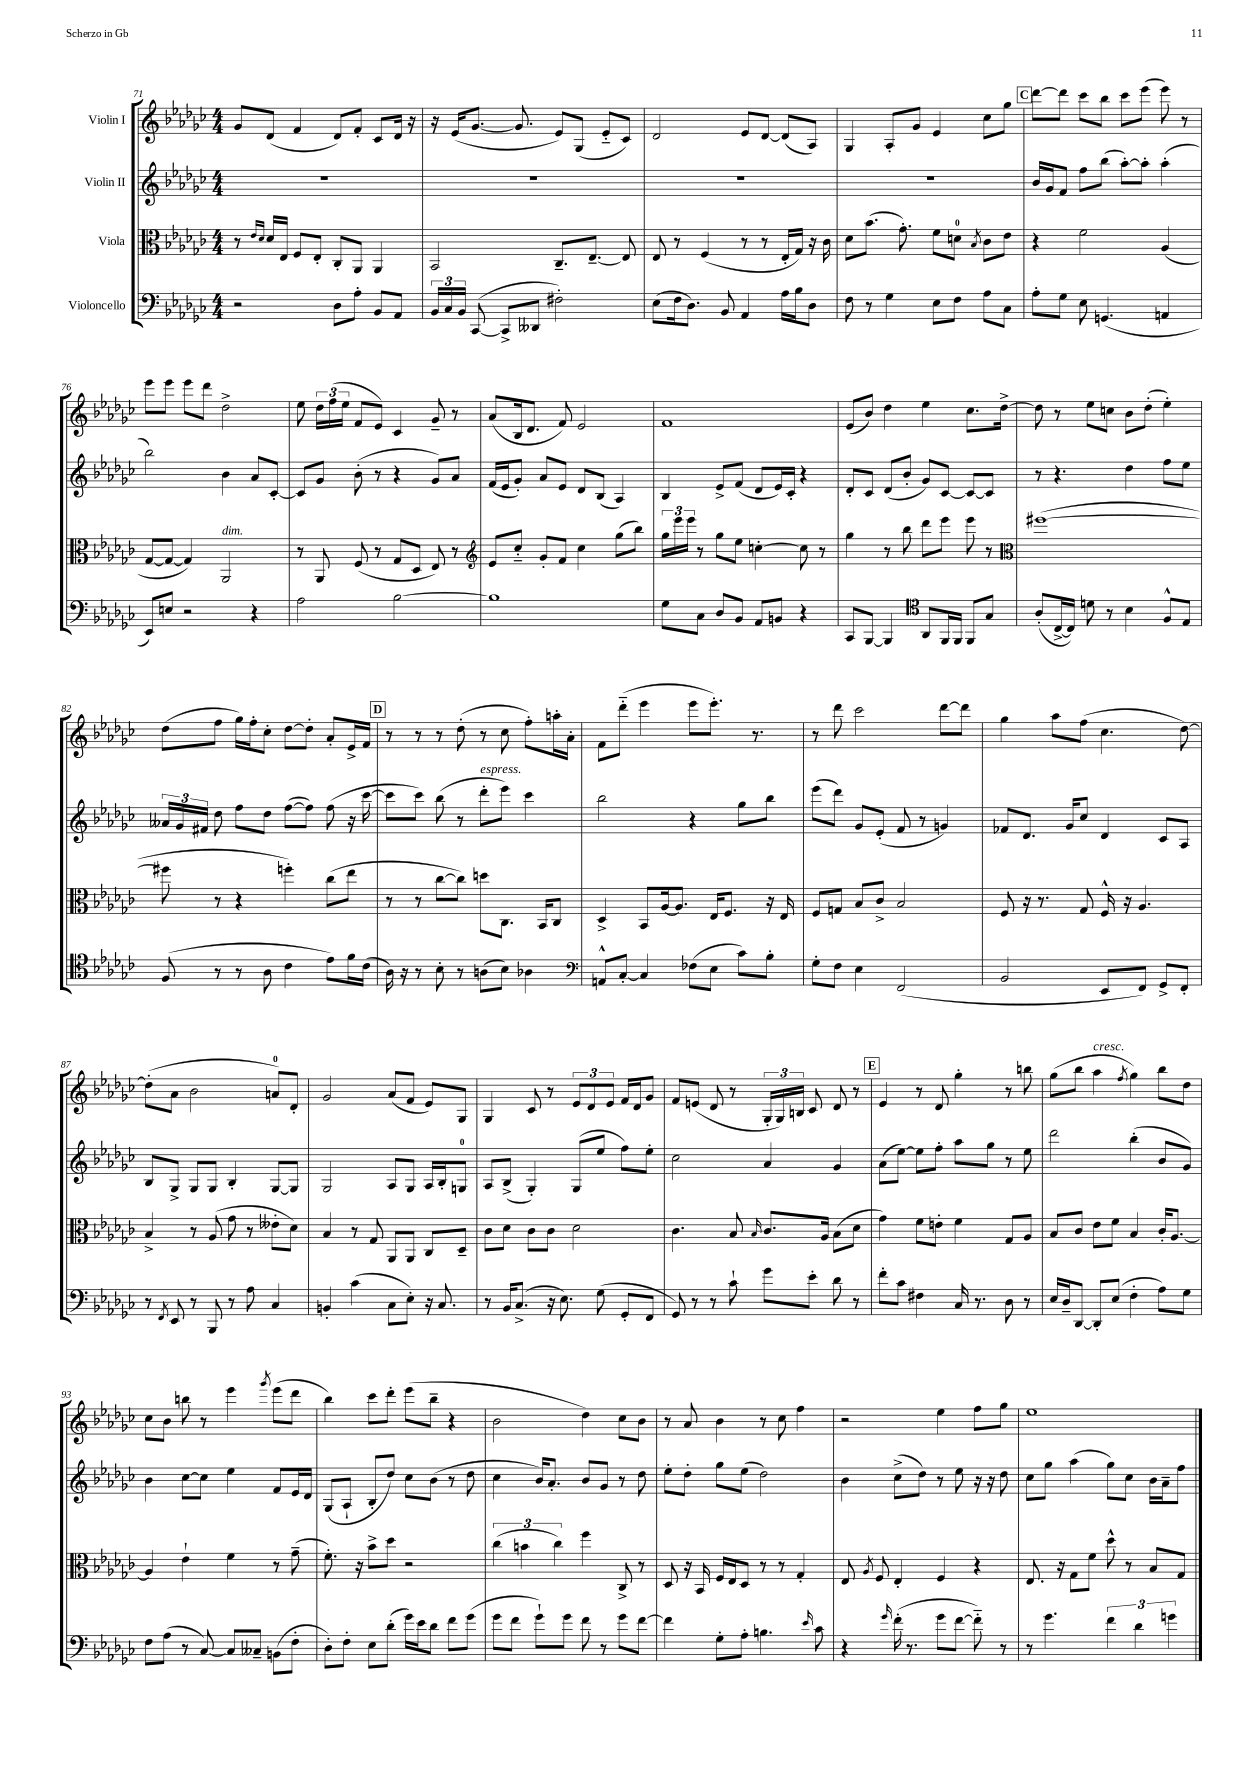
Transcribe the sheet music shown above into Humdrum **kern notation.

**kern	**kern	**kern	**kern
*part4	*part3	*part2	*part1
*staff4	*staff3	*staff2	*staff1
*I"Violoncello	*I"Viola	*I"Violin II	*I"Violin I
*clefF4	*clefC3	*clefG2	*clefG2
*k[b-e-a-d-g-c-]	*k[b-e-a-d-g-c-]	*k[b-e-a-d-g-c-]	*k[b-e-a-d-g-c-]
*M4/4	*M4/4	*M4/4	*M4/4
=71	=71	=71	=71
2r	8r	1r	8g-/L
.	16qqe-/LL	.	.
.	16qqd-/JJ	.	.
.	16d-/LL	.	(8d-/J
.	16E-/JJ	.	.
.	8F/L	.	4f/
.	8E-'/J	.	.
8D-\L	8C-'/L	.	8d-/L)
8A-'\J	8AA-/J	.	8f'/J
8BB-/L	4AA-/	.	8c-/L
8AA-/J	.	.	16d-/Jk
.	.	.	16r
=72	=72	=72	=72
24BB-/LL	2BB-/	1r	16r
24C-/	.	.	.
.	.	.	(16e-/KL
24BB-/JJ	.	.	.
([8CC-/	.	.	[8.g-/J
8CC-^/L]	.	.	.
.	.	.	8.g-/]
8DD--X/J	.	.	.
2F#X'\)	8.C-~/L	.	8e-/L)
.	.	.	(8G-/J
.	[8.E-~/J	.	.
.	.	.	8e-/L
.	8E-/]	.	8c-/J)
=73	=73	=73	=73
(8E-\L	8E-/	1r	2d-/
16F\k	8r	.	.
8.D-\J)	.	.	.
.	(4F/	.	.
8BB-/	.	.	.
4AA-/	8r	.	8e-/L
.	8r	.	[8d-/J
16A-\LL	16E-'/LL	.	(8d-/L]
16B-\J	16G-/JJ)	.	.
8D-\J	16r	.	8A-/J)
.	16c-\	.	.
=74	=74	=74	=74
8F\	8d-\L	1r	4G-/
8r	(8.b-\J	.	.
4G-\	.	.	8A-'/L
.	8.g-'\)	.	.
.	.	.	8g-/J
8E-\L	8f\L	.	4e-/
8F\J	8dn\J	.	.
.	8qB-/	.	.
8A-\L	8c-\L	.	8cc-\L
8C-\J	8e-\J	.	8gg-\J
!!LO:REH:place=s1:t=C
=75	=75	=75	=75
8A-'\L	4r	16b-/LL	[8ddd-\L
.	.	16g-/J	.
8G-\J	.	8f/J	8ddd-\J]
8E-\	2f\	8ff\L	8ccc-\L
(4.GGn/	.	(8bb-\J	8bb-\J
.	.	[8aa-'\L)	8ccc-\L
.	.	8aa-'\J]	(8eee-\J
4AAn/	(4A-/	(4aa-'\	8eee-\)
.	.	.	8r
!!LO:LB:g=z
=76	=76	=76	=76
8EE-/L)	[8G-/L	2bb-\)	8eee-\L
8En/J	8G-/J_	.	8eee-\J
2r	4G-/])	.	8eee-\L
.	.	.	8ddd-\J
!	!LO:TX:a:i:t=dim.	!	!
.	2AA-/	4b-\	2dd-^\
4r	.	8a-/L	.
.	.	[8c-'/J	.
=77	=77	=77	=77
2A-\	8r	8c-/L]	8ee-\
.	8AA-/	8g-/J	24dd-\LL
.	.	.	(24ff\
.	.	.	24ee-\JJ
.	(8F/	(8b-'\	8f/L
.	8r	8r	8e-/J)
[2B-\	8G-/L	4r	4c-/
.	8D-/J	.	.
.	8E-/)	8g-/L)	8g-~/
.	8r	8a-/J	8r
=78	=78	=78	=78
*	*clefG2	*	*
1B-]	8e-/L	(16f/LL	(8a-/L
.	.	16e-/J	.
.	8cc-/J	8g-'/J)	16B-/k
.	.	.	8.d-/J
.	8g-'/L	8a-/L	.
.	8f/J	8e-/J	8f/)
.	4cc-\	8d-/L	2e-/
.	.	(8B-/J	.
.	(8gg-\L	4A-/)	.
.	8bb-\J)	.	.
=79	=79	=79	=79
8G-\L	24gg-\LL	4B-/	1f
.	24eee-\	.	.
.	24eee-\JJ	.	.
8C-\J	8r	.	.
8D-/L	8gg-\L	8e-^/L	.
8BB-/J	8ee-\J	(8f/J	.
8AA-/L	[4ccn'\	8d-/L	.
8BBn/J	.	16e-/L)	.
.	.	16c-'/JJ	.
4r	8cc\]	4r	.
.	8r	.	.
=80	=80	=80	=80
8CC-/L	4gg-\	8d-'/L	(8e-/L
[8BBB-/J	.	8c-/J	8b-/J)
4BBB-/]	8r	(8d-/L	4dd-\
.	8bb-\	8b-'/J	.
*clefC4	*	*	*
8AA-/L	8ddd-\L	8g-/L)	4ee-\
16FF/L	8eee-\J	[8c-/J	.
16FF/JJ	.	.	.
8FF/L	8eee-\	8c-/L_	8.cc-\L
8G-/J	8r	8c-/J]	.
.	.	.	[16dd-^\Jk
=81	=81	=81	=81
*	*clefC3	*	*
(8A-'/L	([1ff#X	8r	8dd-\]
[16C-^/L	.	4.r	8r
16C-/JJ])	.	.	.
8dn\	.	.	8ee-\L
8r	.	.	8ccn\J
4B-\	.	4dd-\	8b-\L
.	.	.	(8dd-'\J
8F^^/L	.	8ff\L	4ee-'\)
8E-/J	.	8ee-\J	.
!!LO:LB:g=z
=82	=82	=82	=82
(8F/	8ff#X\]	24a--X/LL	(8dd-\L
.	.	24g-/	.
.	.	24f#X/JJ	.
8r	8r	8dd-\	8ff\J
8r	4r	8ff\L	16gg-\LL)
.	.	.	16ff'\J
8A-\	.	8dd-\J	8cc-'\J
4c-\	4ffn'\)	([8ff\L	[8dd-\L
.	.	8ff\J])	8dd-'\J]
8e-\L)	(8cc-\L	(8ff\	8a-'/L
16f\L	8ee-\J	16r	16e-^/L
(16c-\JJ	.	[16ccc-\	16f/JJ
!!LO:REH:place=s1:t=D
=83	=83	=83	=83
16A-\)	8r	8ccc-\L]	8r
16r	.	.	.
8r	8r	8ccc-\J)	8r
8B-'\	[8cc-\L	(8bb-\	8r
8r	8cc-\J])	8r	(8dd-'\
!	!	!LO:TX:a:i:t=espress.	!
(8An\L	8ddn\L	8ddd-'\L	8r
8B-\J)	8.C-\J	8eee-\J)	8cc-\
4A-X\	.	4ccc-\	8ff'\L)
.	16BB-/KL	.	.
.	8C-/J	.	16aan'\L
.	.	.	16a-'\JJ
=84	=84	=84	=84
*clefF4	*	*	*
8AAn^^/L	4D-^/	2bb-\	8f\L
[8C-'/J	.	.	(8ddd-\J
4C-/]	8BB-/L	.	4eee-\
.	[16A-/k	.	.
.	8.A-/J]	.	.
(8F-X\L	.	4r	8eee-\L
8E-\J	16E-/KL	.	8.eee-'\J)
.	8.F/J	.	.
8c-\L)	.	8gg-\L	.
.	.	.	8.r
8B-'\J	16r	8bb-\J	.
.	16E-/	.	.
=85	=85	=85	=85
8G-'\L	8F/L	(8eee-\L	8r
8F\J	8Gn/J	8ddd-\J)	8ddd-\
4E-\	8B-/L	8g-/L	2ccc-\
.	8c-^/J	(8e-'/J	.
(2FF/	2B-/	8f/	.
.	.	8r	.
.	.	4gn/)	[8ddd-\L
.	.	.	8ddd-\J]
=86	=86	=86	=86
2BB-/	8F/	8f-X/L	4gg-\
.	16r	8.d-/J	.
.	8.r	.	.
.	.	.	8aa-\L
.	.	16g-/KL	.
.	8G-/	8cc-/J	(8ff\J
8EE-/L	16F^^/	4d-/	4.cc-\
.	16r	.	.
8FF/J)	4.A-/	.	.
8GG-^/L	.	8c-/L	.
8FF'/J	.	8A-/J	[8dd-\)
!!LO:LB:g=z
=87	=87	=87	=87
8r	4B-^/	8B-/L	(8dd-'\L]
8qFF/	.	.	.
8EE-/	.	8G-^/J	8a-\J
8r	8r	8G-/L	2b-\
8BBB-/	(8A-/	8G-/J	.
8r	8g-\	4B-'/	.
8A-\	8r	.	.
4C-/	8e--X'\L	[8G-/L	8an/L)
.	8d-\J)	8G-/J]	8d-'/J
=88	=88	=88	=88
4BBn'/	4B-/	2G-/	2g-/
(4c-\	8r	.	.
.	8G-/	.	.
8C-\L	8AA-/L	8A-/L	(8a-/L
8E-'\J)	8AA-/J	8G-/J	8f/J
16r	8C-/L	16A-/LL	8e-/L)
8.C-/	.	16B-'/J	.
.	8D-~/J	8Gn/J	8G-/J
=89	=89	=89	=89
8r	8c-\L	8A-/L	4G-/
16BB-/KL	8d-\J	(8B-^/J	.
(8.C-^/J	.	.	.
.	8c-\L	4G-'/)	8c-/
16r	8c-\J	.	8r
8.E-\)	.	.	.
.	2d-\	(8G-/L	12e-/L
.	.	.	12d-/
(8G-\	.	8ee-/J	.
.	.	.	12e-/J
8GG-'/L	.	8ff\L)	16f/LL
.	.	.	16d-/J
8FF/J	.	8ee-'\J	8g-/J
=90	=90	=90	=90
8GG-/)	4.c-\	2cc-\	8f/L
8r	.	.	(8en/J
8r	.	.	8d-/
8c-`\	8B-/	.	8r
.	16qqB-/	.	.
8g-\L	8.c-/L	4a-/	24G-'/LL
.	.	.	24G-/)
.	.	.	24Bn/JJ
8e-'\J	.	.	8c-/
.	16A-/Jk	.	.
8d-\	(8B-\L	4g-/	8d-/
8r	8d-\J	.	8r
!!LO:REH:place=s1:t=E
=91	=91	=91	=91
8f'\L	4g-\)	(8a-\L	4e-/
8c-\J	.	[8ee-\J)	.
4F#X\	8f\L	8ee-\L]	8r
.	8en'\J	8ff'\J	8d-/
16C-/	4f\	8aa-\L	4gg-'\
8.r	.	.	.
.	.	8gg-\J	.
8D-\	8G-/L	8r	8r
8r	8A-/J	8ee-\	8bbn\
=92	=92	=92	=92
16E-/LL	8B-/L	2ddd-\	(8gg-\L
16D-~/J	.	.	.
[8DD-/J	8c-/J	.	8bb-\J
!	!	!	!LO:TX:a:i:t=cresc.
8DD-'/L]	8e-\L	.	4aa-\
(8E-/J	8f\J	.	.
.	.	.	8qff/
4F'\	4B-/	(4bb-'\	4gg-\)
8A-\L)	16c-'/KL	8b-/L	8bb-\L
.	[8.A-/J	.	.
8G-\J	.	8g-/J)	8dd-\J
!!LO:LB:g=z
=93	=93	=93	=93
8F\L	4A-/]	4b-\	8cc-\L
(8A-\J	.	.	8b-\J
8r	4e-`\	[8cc-\L	8bbn\
[8C-/)	.	8cc-\J]	8r
8C-/L]	4f\	4ee-\	4eee-\
8C--X~/J	.	.	.
.	.	.	8qggg-/
(8BBn\L	8r	8f/L	(8eee-\L
8F'\J	(8g-~\	16e-/L	8ddd-\J
.	.	16d-/JJ	.
=94	=94	=94	=94
8D-'\L)	8.f'\)	(8G-/L	4bb-\)
8F'\J	.	8A-`/J	.
.	16r	.	.
8E-\L	8b-^\L	8B-'/L	8ccc-\L
(8d-'\J	8dd-\J	8dd-/J)	8ddd-'\J
16g-\LL)	2r	8cc-\L	(8eee-\L
16e-\J	.	.	.
8d-\J	.	(8b-\J	8bb-~\J
8f\L	.	8r	4r
(8g-\J	.	8dd-\	.
=95	=95	=95	=95
8g-\L	(6cc-\	4cc-\	2b-\
8f\J	.	.	.
.	6bn\	.	.
8g-`\L)	.	16b-/KL)	.
.	.	8.a-'/J	.
.	6cc-\)	.	.
8g-\J	.	.	.
8f\	4ff\	8b-/L	4dd-\)
8r	.	8g-/J	.
8g-\L	8C-^/	8r	8cc-\L
[8f\J	8r	8dd-\	8b-\J
=96	=96	=96	=96
4f\]	8D-/	8ee-'\L	8r
.	16r	8dd-'\J	8a-/
.	16BB-/	.	.
8G-'\L	16F/LL	8gg-\L	4b-\
.	16E-/J	.	.
8A-'\J	8D-/J	(8ee-\J	.
4.Bn\	8r	2dd-\)	8r
.	8r	.	8cc-\
.	4G-'/	.	4ff\
16qqe-/	.	.	.
8c-\	.	.	.
=97	=97	=97	=97
4r	8E-/	4b-\	2r
.	8qA-/	.	.
.	8F/	.	.
16qqg-/	.	.	.
(16f'\	4E-'/	(8cc-^\L	.
8.r	.	.	.
.	.	8dd-\J)	.
8g-\L	4F/	8r	4ee-\
[8f\J	.	8ee-\	.
8f\])	4r	16r	8ff\L
.	.	16r	.
8r	.	8dd-\	8gg-\J
=98	=98	=98	=98
8r	8.E-/	8cc-\L	1ee-
4.g-\	.	8gg-\J	.
.	16r	.	.
.	8G-\L	(4aa-\	.
.	8f\J	.	.
6f\	8dd-^^\	8gg-\L)	.
.	8r	8cc-\J	.
6d-\	.	.	.
.	8B-/L	16b-\LL	.
.	.	16a-~\J	.
6gn\	.	.	.
.	8G-/J	8ff\J	.
==	==	==	==
*-	*-	*-	*-
